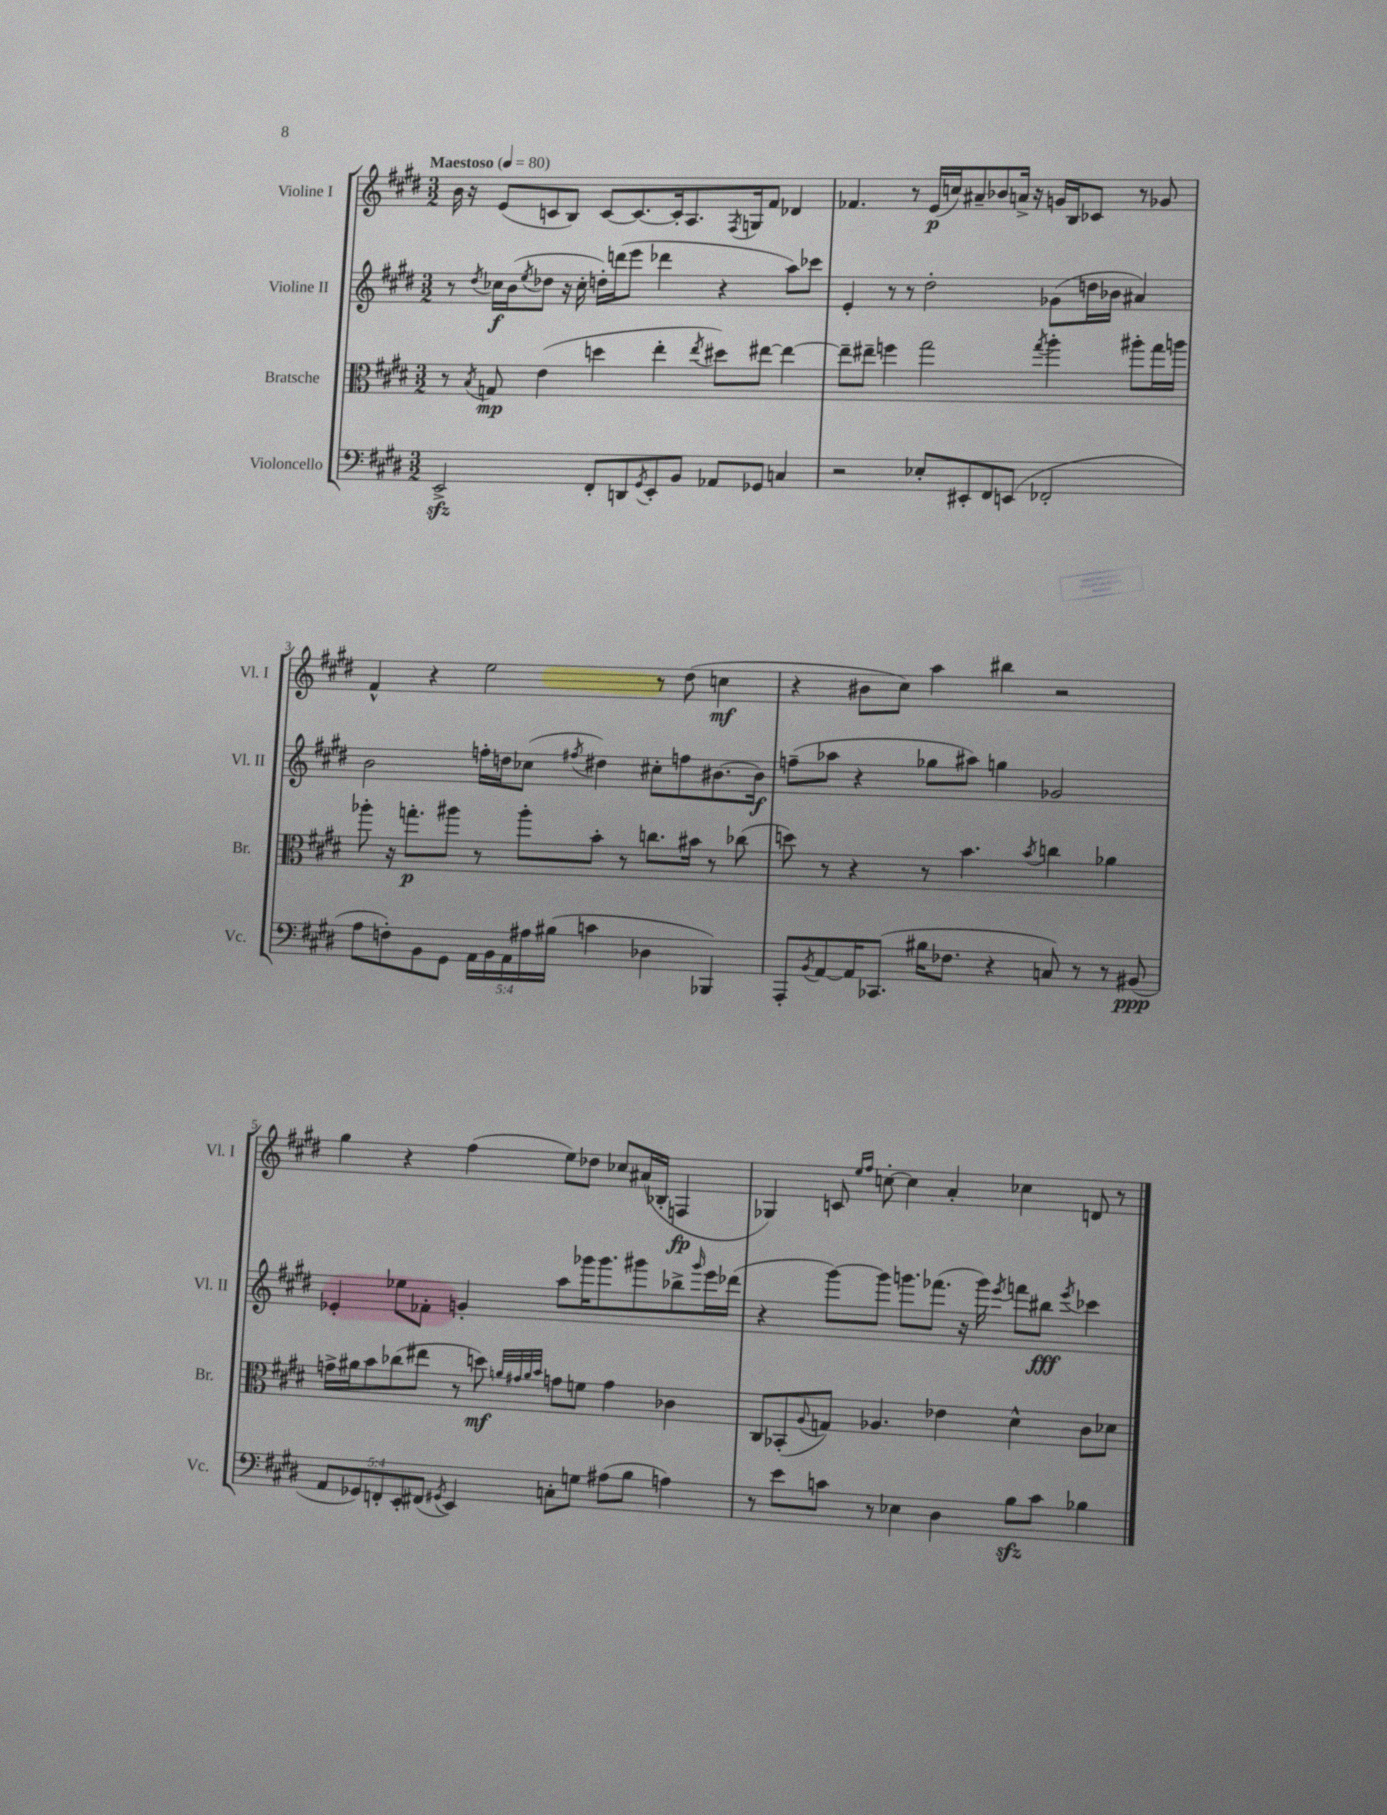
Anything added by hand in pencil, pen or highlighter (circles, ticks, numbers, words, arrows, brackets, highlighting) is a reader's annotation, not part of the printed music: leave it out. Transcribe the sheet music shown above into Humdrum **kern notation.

**kern	**kern	**kern	**kern
*staff4	*staff3	*staff2	*staff1
*clefF4	*clefC3	*clefG2	*clefG2
*k[f#c#g#d#]	*k[f#c#g#d#]	*k[f#c#g#d#]	*k[f#c#g#d#]
*M3/2	*M3/2	*M3/2	*M3/2
*MM80	*MM80	*MM80	*MM80
2EE^/	8r	8r	16b\
.	.	.	16r
.	8qB/	8qdd#/	.
.	8G/	16cc-\LL	(8e/L
.	.	(16b\J	.
.	.	8qee/	.
.	(4e\	8dd-\J	8c/
.	.	16r	8B/J)
.	.	16cc-'\	.
8FF#'/L	4dd\	16dd'\LL)	[8c/L
.	.	(16ddd\J	.
8DD/	.	8eee\J	8.c/_
8qGG#/	.	.	.
8EE'/	4ee'\	4ddd-\	.
.	.	.	16c'/]k
8BB/J	.	.	8.A/
.	8qee/	.	.
8AA-/L	8dd#\L)	4r	.
.	.	.	8qF#/
.	.	.	16G/k
8GG-/J	[8ee#\J	.	8f#/J
4C/	4ee#\_	8aa\L)	4d-/
.	.	8ccc-\J	.
=	=	=	=
2r	8ee#~\]L	4e'/	4.f-/
.	8ee#~\J	.	.
.	4ff\	8r	.
.	.	8r	8r
8E-'/L	2gg#\	2dd#'\	(16e/LL
.	.	.	16cc/J)
8EE#'/	.	.	8a#~/
8FF#/	.	.	8b-/
(8EE/J	.	.	16a^/Jk
.	.	.	16r
.	8qgg#/	.	.
2FF-'/	4aa'\	(8g-\L	16g/LL
.	.	.	16B/J
.	.	16dd\L	8c-/J
.	.	16b-\JJ	.
.	8aa#'\L	4a#/)	8r
.	16gg#\L	.	8g-/
.	16aa\JJ	.	.
=	=	=	=
8A\L	8aa-'\	2b\	4f#^^/
8F'\)	16r	.	.
.	8.gg'\L	.	.
8BB\	.	.	4r
8GG#\J	8aa#\J	.	.
20AA\LL	8r	16ff'\LL	2ee\
20BB\	.	.	.
.	.	16dd\J	.
20AA\	.	.	.
.	8aa#'\L	(8cc-\J	.
20A#\	.	.	.
(20B#\JJ	.	.	.
.	.	8qff#/	.
4c\	8b'\J	4dd#\)	.
.	8r	.	.
4D-\	8.cc\L	8cc#'\L	8r
.	.	8ff\	(8dd#\
.	16b#\Jk	.	.
4BBB-/)	8r	[8.b#\	4cc\
.	(8cc-\	.	.
.	.	16b#\]Jk	.
=	=	=	=
8AAA'/L	8dd\)	(8ff~\L	4r
8qBB/	.	.	.
[8AA/	8r	8aa-\J	.
16AA/]K	4r	4r	8b#\L
(8.CC-/J	.	.	.
.	.	.	8cc#\J)
16B#\LK	8r	8gg-\L	4aa\
8.F-\J	.	.	.
.	4.b\	8aa#\J)	.
4r	.	4gg\	4bb#\
.	8qb/	.	.
8C/)	4cc\	2g-/	2r
8r	.	.	.
8r	4a-\	.	.
(8BB#/	.	.	.
=	=	=	=
10AA/L	16g^\LL	4e-'/	4gg#\
.	16a#\J	.	.
10GG-/)	.	.	.
.	8b\	.	.
10FF'/	.	.	.
.	(8cc-\	8ee-\L	4r
10EE'/	.	.	.
.	8ee#\J	8f-'\J	.
(10FF#/J	.	.	.
8qGG#/	.	.	.
4EE/)	8r	4g'/	(4ff#\
.	8dd\)	.	.
.	32qqa/LLL	.	.
.	32qqg#/	.	.
.	32qqa/	.	.
.	32qqb/JJJ	.	.
8C'\L	8g\L	8aa\L	8ee\L)
8G\J	8f\J	16ggg-\K	8dd-\J
.	.	8.ggg-\	.
(8A#\L	4g\	.	8cc-/L
8B\J	.	8ggg#\	(16a#/L
.	.	.	16B-'/JJ
4A\)	4c-\	8bb-^\	4F/
.	.	16qqggg#/	.
.	.	16eee\L	.
.	.	(16ddd-\JJ	.
=	=	=	=
8r	8C#/L	4r	4G-/)
8e\L	(8BB-'/	.	.
.	8qqA/	.	.
8c\J	8G/J)	[8ggg#\L)	8c/
.	.	.	16qqee/LL
.	.	.	16qqff#/JJ
8r	4.A-/	8ggg#\]J	[8cc'\
4E-\	.	8.ggg\L	4cc\]
.	.	(8.fff-\J	.
4D#\	4e-\	.	4a'/
.	.	16r	.
.	.	16ggg\)	.
.	.	8qeee/	.
8B\L	4d#^^\	8fff\L	4cc-\
8c\J	.	8bb#\J	.
.	.	8qeee/	.
4B-\	8c#\L	4ccc-\	8d/
.	8d-\J	.	8r
==	==	==	==
*-	*-	*-	*-
